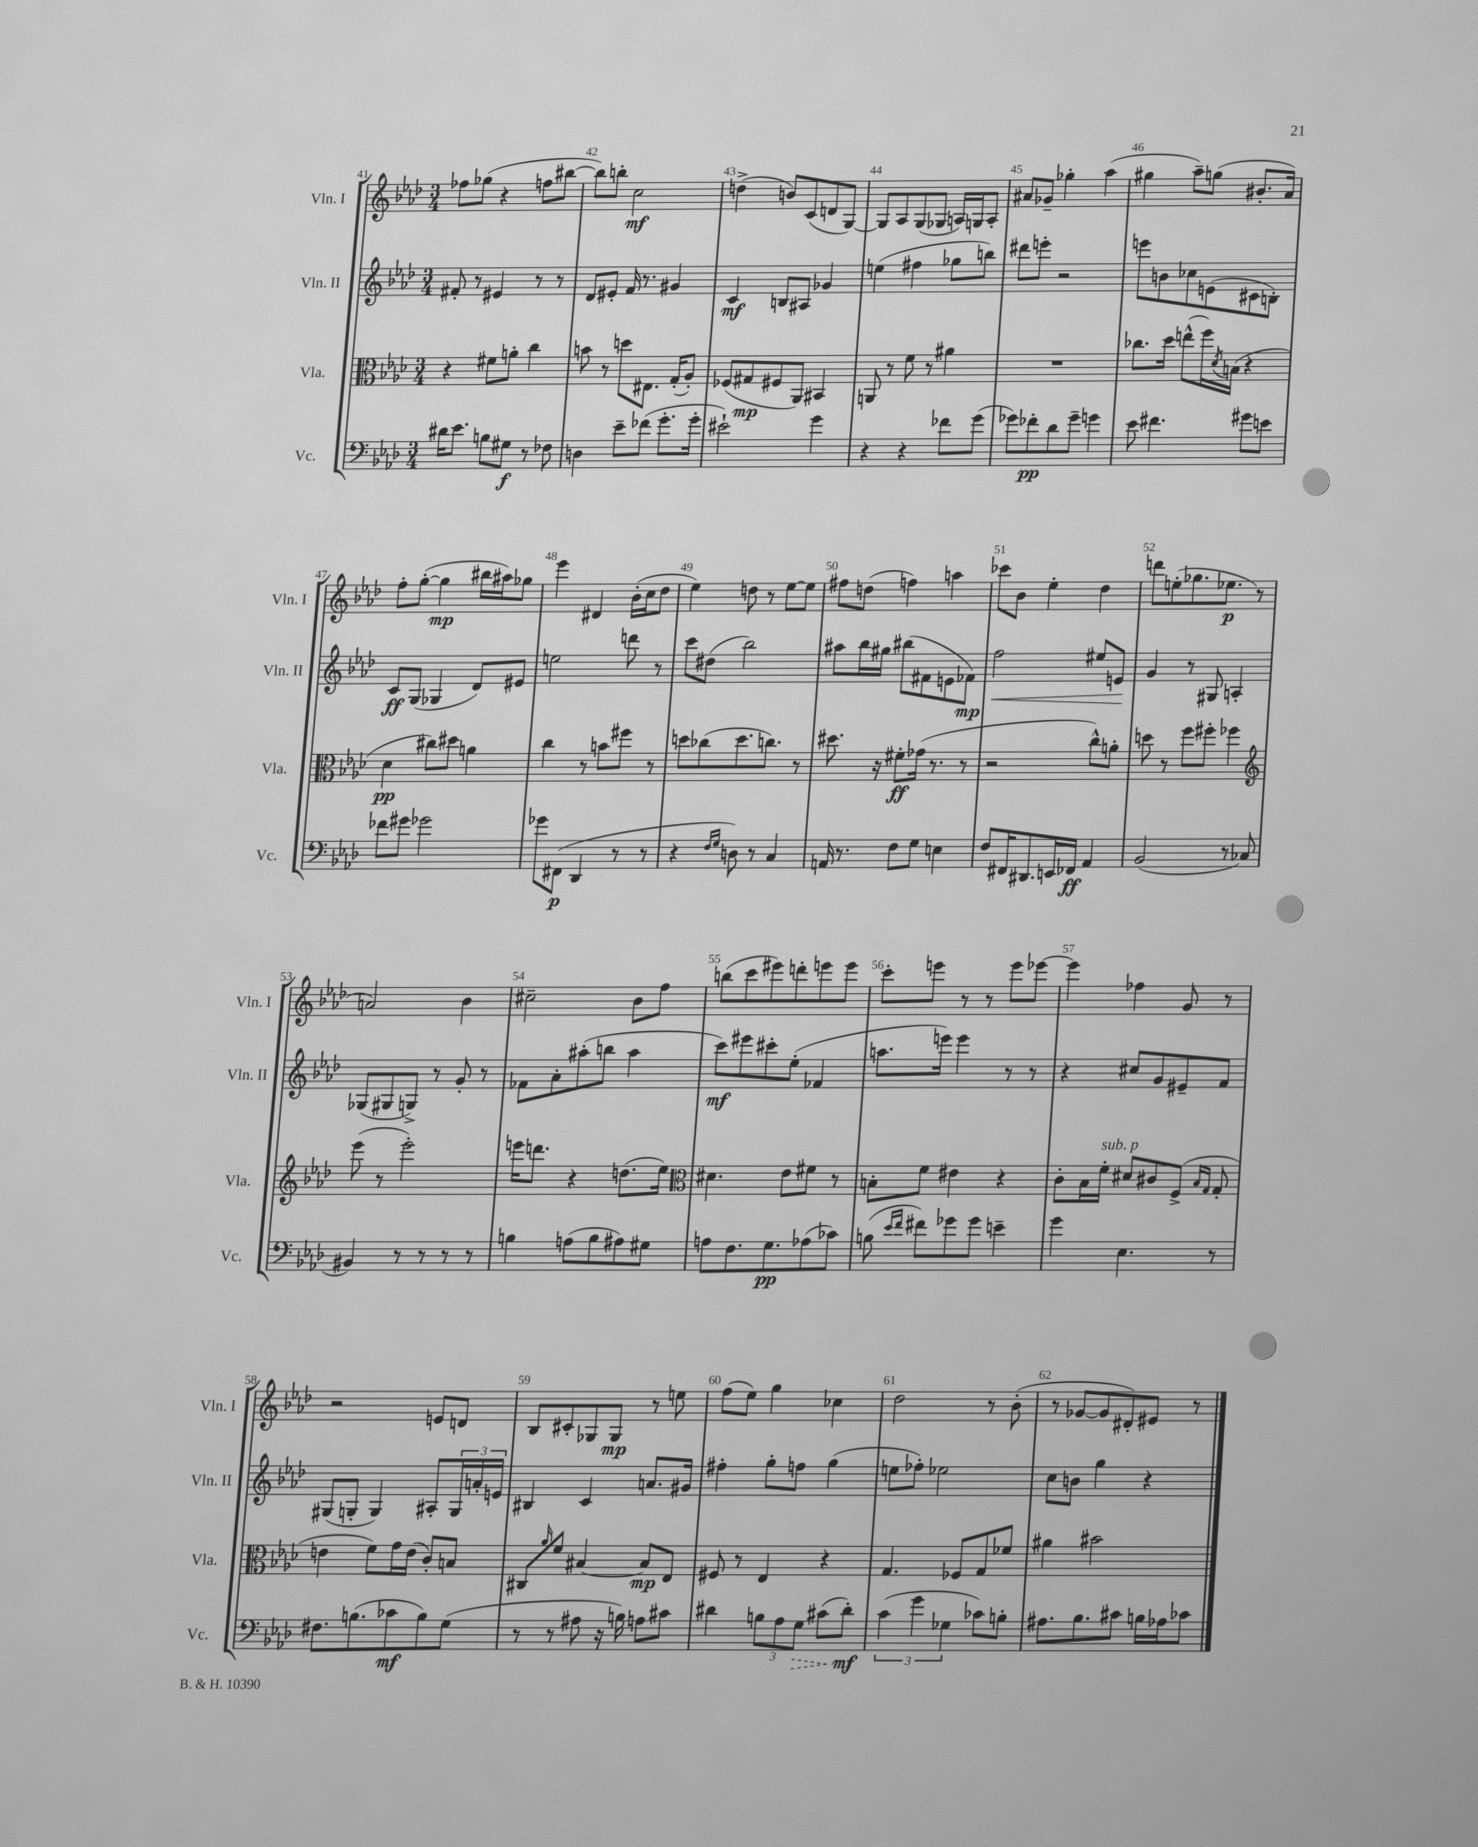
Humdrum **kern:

**kern	**dynam	**kern	**dynam	**kern	**dynam	**kern	**dynam
*part4	*part4	*part3	*part3	*part2	*part2	*part1	*part1
*staff4	*staff4	*staff3	*staff3	*staff2	*staff2	*staff1	*staff1
*I"Vc.	*	*I"Vla.	*	*I"Vln. II	*	*I"Vln. I	*
*I'Vc.	*	*I'Vla.	*	*I'Vln. II	*	*I'Vln. I	*
*clefF4	*	*clefC3	*	*clefG2	*	*clefG2	*
*k[b-e-a-d-]	*	*k[b-e-a-d-]	*	*k[b-e-a-d-]	*	*k[b-e-a-d-]	*
*M3/4	*	*M3/4	*	*M3/4	*	*M3/4	*
=41	=41	=41	=41	=41	=41	=41	=41
16d#X\KL	.	4r	.	8f#X'/	.	8ff-X\L	.
8.e-\J	.	.	.	.	.	.	.
.	.	.	.	8r	.	(8gg-X\J	.
8Bn\L	.	8f#X\L	.	4e#X/	.	4r	.
8G#X\J	f	8an'\J	.	.	.	.	.
8r	.	4cc\	.	8r	.	8ffn\L	.
8F-X\	.	.	.	8r	.	[8bb#X\J	.
=42	=42	=42	=42	=42	=42	=42	=42
4Dn\	.	8bn\	.	8d-/L	.	8bb#\L])	.
.	.	8r	.	8e#X'/J	.	8bbn'\J	.
8e-~\L	.	8ddn\L	.	16f/	.	2cc\	mf
.	.	.	.	8.r	.	.	.
(8f-X\J	.	8.E#X\J	.	.	.	.	.
8.g'\L	.	.	.	4g#X/	.	.	.
.	.	(16G'/KL	.	.	.	.	.
.	.	8A-'/J)	.	.	.	.	.
16g'\Jk	.	.	.	.	.	.	.
=43	=43	=43	=43	=43	=43	=43	=43
2e#X`\)	.	(8F-X/L	.	4c/	mf	(4ddn^\	.
.	.	8G#X/	mp	.	.	.	.
.	.	8F#X/	.	8Bn/L	.	8bn/L)	.
.	.	8AA-/J)	.	8A#X/J	.	(8c/	.
4g\	.	4BB#X/	.	4g-X/	.	8dn/	.
.	.	.	.	.	.	[8G/J)	.
=44	=44	=44	=44	=44	=44	=44	=44
4r	.	8AAn/	.	(4een\	.	8G/L]	.
.	.	8r	.	.	.	8A-/	.
4r	.	8f\	.	4ff#X\	.	(8G/	.
.	.	8r	.	.	.	8G-X/J	.
8f-X\L	.	4a#X\	.	8gg-X\L	.	16An/LL)	.
.	.	.	.	.	.	16Gn/J	.
(8g\J	.	.	.	8bbn\J)	.	8A'/J	.
=45	=45	=45	=45	=45	=45	=45	=45
8g-X\L)	.	2.r	.	8ddd#X\L	.	8a#X/L	.
8f-X'\	pp	.	.	8eeen'\J	.	8g-X~/J	.
8d-\	.	.	.	2r	.	4gg-X'\	.
8g-~\J	.	.	.	.	.	.	.
4gn\	.	.	.	.	.	(4aa-\	.
=46	=46	=46	=46	=46	=46	=46	=46
8e-\	.	8.cc-X\L	.	8eeen\L	.	4gg#X\	.
4.f#X\	.	.	.	8bn\	.	.	.
.	.	16dd-\Jk	.	.	.	.	.
.	.	(8een^^\L	.	8cc-X\	.	8aa-~\L)	.
.	.	16ff\L)	.	(8en\	.	(8ggn\J	.
.	.	8qd-/	.	.	.	.	.
.	.	(16Bn\JJ	.	.	.	.	.
8g#X\L	.	4r	.	8c#X\	.	8.b#X'/L	.
8en\J	.	.	.	8Bn'\J)	.	.	.
.	.	.	.	.	.	16a-/Jk)	.
!!LO:LB:g=z
=47	=47	=47	=47	=47	=47	=47	=47
8f-X\L	.	4d-\	pp	8c/L	ff	8ff'\L	.
8g#X\J	.	.	.	(8G/J	.	([8gg'\J	.
2g-X\	.	8cc#X\L)	.	4G-X/	.	4gg\]	mp
.	.	8dd#X\J	.	.	.	.	.
.	.	4an\	.	8d-/L)	.	16bb#X\LL	.
.	.	.	.	.	.	16aa#X\J)	.
.	.	.	.	8e#X/J	.	8gg-X\J	.
=48	=48	=48	=48	=48	=48	=48	=48
8g-X\L	.	4cc\	.	2een\	.	4eee-\	.
(8FF#X\J	p	.	.	.	.	.	.
4DD-/	.	8r	.	.	.	4d#X/	.
.	.	8bn\L	.	.	.	.	.
8r	.	8ff#X\J	.	8dddn\	.	(16b-'\LL	.
.	.	.	.	.	.	16cc\J	.
8r	.	8r	.	8r	.	8dd-\J	.
=49	=49	=49	=49	=49	=49	=49	=49
4r	.	8ddn\L	.	8ccc\L	.	4ee-\)	.
.	.	(8cc-X\	.	(8dd#X\J	.	.	.
16qqF/LL	.	.	.	.	.	.	.
16qqG/JJ	.	.	.	.	.	.	.
8Dn\)	.	8.dd\	.	2bb-\)	.	8ddn\	.
8r	.	.	.	.	.	8r	.
.	.	8.ccn\J)	.	.	.	.	.
4C/	.	.	.	.	.	[8ee-\L	.
.	.	8r	.	.	.	8ee-\J]	.
=50	=50	=50	=50	=50	=50	=50	=50
16AAn/	.	8.dd#X\	.	8aa#X\L	.	8ff#X\L	.
8.r	.	.	.	.	.	.	.
.	.	.	.	16bb-\L	.	(8ddn\J	.
.	.	16r	.	16gg#X\JJ	.	.	.
8F\L	.	8f#X'\L	ff	(8bb#X\L	.	4ffn\)	.
8G\J	.	(16g-X\Jk	.	8f#X\	.	.	.
.	.	8.r	.	.	.	.	.
4En\	.	.	.	8en\	.	4aan\	.
.	.	8r	.	8f-X\J)	mp	.	.
=51	=51	=51	=51	=51	=51	=51	=51
!	!	!	!	!	!LO:HP:b	!	!
8F/L	.	2r	.	2ff\	<	8ccc-X\L	.
16FF#X/K	.	.	.	.	.	8b-\J	.
8.DD#X/	.	.	.	.	.	.	.
.	.	.	.	.	.	4ee-'\	.
16EEn/L	.	.	.	.	.	.	.
16FF-X/JJ	ff	.	.	.	.	.	.
4AA-/	.	8cc^^\L)	.	8ee#X/L	.	4dd-\	.
.	.	8an'\J	.	8en/J	.	.	.
.	.	.	.	.	[	.	.
=52	=52	=52	=52	=52	=52	=52	=52
(2BB-/	.	8ddn\	.	4g/	.	8dddn\L	.
.	.	8r	.	.	.	(8een'\	.
.	.	8ff\L	.	8r	.	8.gg-X\	.
.	.	8ff#X'\J	.	8G#X/	.	.	.
.	.	.	.	.	.	8.ee-X\J	p
8r	.	4ff-X\	.	4An'/	.	.	.
8C-X/	.	.	.	.	.	8r	.
!!LO:LB:g=z
=53	=53	=53	=53	=53	=53	=53	=53
*	*	*clefG2	*	*	*	*	*
4BB#X/)	.	(8eee-\	.	(8G-X/L	.	2an/)	.
.	.	8r	.	8G#X/	.	.	.
8r	.	2eee-'\)	.	8Gn^/J)	.	.	.
8r	.	.	.	8r	.	.	.
8r	.	.	.	8g'/	.	4b-\	.
8r	.	.	.	8r	.	.	.
=54	=54	=54	=54	=54	=54	=54	=54
4Bn\	.	16eeen\KL	.	8f-X\L	.	2cc#X~\	.
.	.	8.dddn\J	.	.	.	.	.
.	.	.	.	8a-'\	.	.	.
(8An\L	.	4r	.	(8aa#X'\	.	.	.
8B\	.	.	.	8bbn\J	.	.	.
8A#X\)	.	(8.ddn\L	.	4aa#\	.	8b-\L	.
8G#X\J	.	.	.	.	.	8ff\J	.
.	.	16ee-\Jk)	.	.	.	.	.
=55	=55	=55	=55	=55	=55	=55	=55
*	*	*clefC3	*	*	*	*	*
8An\L	.	4.d#X\	.	8ccc\L)	mf	(8bbn\L	.
8.F\	.	.	.	8eee#X\	.	8ccc\	.
.	.	.	.	8ccc#X'\	.	8eee#X\)	.
8.G\	pp	.	.	.	.	.	.
.	.	8e-\L	.	(8ee-'\J	.	8dddn'\	.
(8A-X\	.	8f#X\J	.	4f-X/	.	8eeen\	.
8c-X\J)	.	8r	.	.	.	8eee\J	.
=56	=56	=56	=56	=56	=56	=56	=56
(8Bn\	.	8Bn'\L	.	8.aan\L	.	8ccc'\L	.
16qqe-/LL	.	.	.	.	.	.	.
16qqf/JJ	.	.	.	.	.	.	.
8f#X\L)	.	8f\J	.	.	.	8eeen\J	.
.	.	.	.	16eeen\Jk)	.	.	.
8g-X\	.	4e#X\	.	4eee\	.	8r	.
8g-\J	.	.	.	.	.	8r	.
4en~\	.	4r	.	8r	.	8eee\L	.
.	.	.	.	8r	.	[8eee-X\J	.
=57	=57	=57	=57	=57	=57	=57	=57
4g\	.	8c'\L	.	4r	.	4eee-\]	.
.	.	16B-\L	.	.	.	.	.
!	!	!LO:TX:a:i:t=sub. p	!	!	!	!	!
.	.	16f'\JJ	.	.	.	.	.
4.E-\	.	8d#X/L	.	8cc#X/L	.	4ff-X\	.
.	.	8c#X/	.	8g/	.	.	.
.	.	(8F^/J	.	8e#X~/	.	8g/	.
.	.	16qqB-/LL	.	.	.	.	.
.	.	16qqG/JJ	.	.	.	.	.
8r	.	8G'/	.	8f/J	.	8r	.
!!LO:LB:g=z
=58	=58	=58	=58	=58	=58	=58	=58
8.F#X\L	.	4en\	.	(8G#X/L	.	2r	.
.	.	.	.	8Gn'/J	.	.	.
(8.Bn\	.	.	.	.	.	.	.
.	.	8f\L)	.	4G/)	.	.	.
8c-X\	mf	16g\L	.	.	.	.	.
.	.	(16e\JJ	.	.	.	.	.
8B\)	.	8c'/L)	.	8A#X'/L	.	8en/L	.
(8G\J	.	8Bn/J	.	24G/L	.	8dn/J	.
.	.	.	.	24an'/	.	.	.
.	.	.	.	24en/JJ	.	.	.
=59	=59	=59	=59	=59	=59	=59	=59
8r	.	8C#X/L	.	4B#X/	.	8B-/L	.
.	.	16qqa-/	.	.	.	.	.
8r	.	8f/J	.	.	.	8c#X'/	.
8A#X\	.	[4B#X/	.	4c/	.	8G-X/	.
16r	.	.	.	.	.	8G-/J	mp
16Bn\)	.	.	.	.	.	.	.
8An\L	.	8B#/L]	mp	8.an/L	.	8r	.
8c#X\J	.	8E-/J	.	.	.	8een\	.
.	.	.	.	16g#X/Jk	.	.	.
=60	=60	=60	=60	=60	=60	=60	=60
4d#X\	.	8F#X/	.	4ff#X'\	.	(8ff\L	.
.	.	8r	.	.	.	8ee-\J)	.
12Bn\L	.	4E-/	.	8gg'\L	.	4gg\	.
12A-\	.	.	.	.	.	.	.
.	.	.	.	8ffn\J	.	.	.
!	!LO:HP:b	!	!	!	!	!	!
12G\J	>	.	.	.	.	.	.
(8c#X\L	.	4r	.	(4gg\	.	4cc-X\	.
8d#'\J)	mf	.	.	.	.	.	.
.	]	.	.	.	.	.	.
=61	=61	=61	=61	=61	=61	=61	=61
(6c\	.	4.G/	.	8een\L	.	2dd-\	.
.	.	.	.	8ff-X'\J)	.	.	.
6g\	.	.	.	.	.	.	.
.	.	.	.	2ee-X\	.	.	.
6G-X\	.	.	.	.	.	.	.
.	.	8F-X/L	.	.	.	.	.
8c-X\L)	.	8G/	.	.	.	8r	.
8Bn'\J	.	8f-X/J	.	.	.	(8b-'\	.
=62	=62	=62	=62	=62	=62	=62	=62
8.A#X\L	.	4a#X\	.	8cc\L	.	8r	.
.	.	.	.	8bn\J	.	[8g-X/L	.
8.B-\	.	.	.	.	.	.	.
.	.	2b#X\	.	4gg\	.	8g-/]	.
8c#X\J	.	.	.	.	.	8d#X'/)	.
16Bn\LL	.	.	.	4r	.	8e#X/J	.
16A-X\J	.	.	.	.	.	.	.
8c-X\J	.	.	.	.	.	8r	.
==	==	==	==	==	==	==	==
*-	*-	*-	*-	*-	*-	*-	*-
